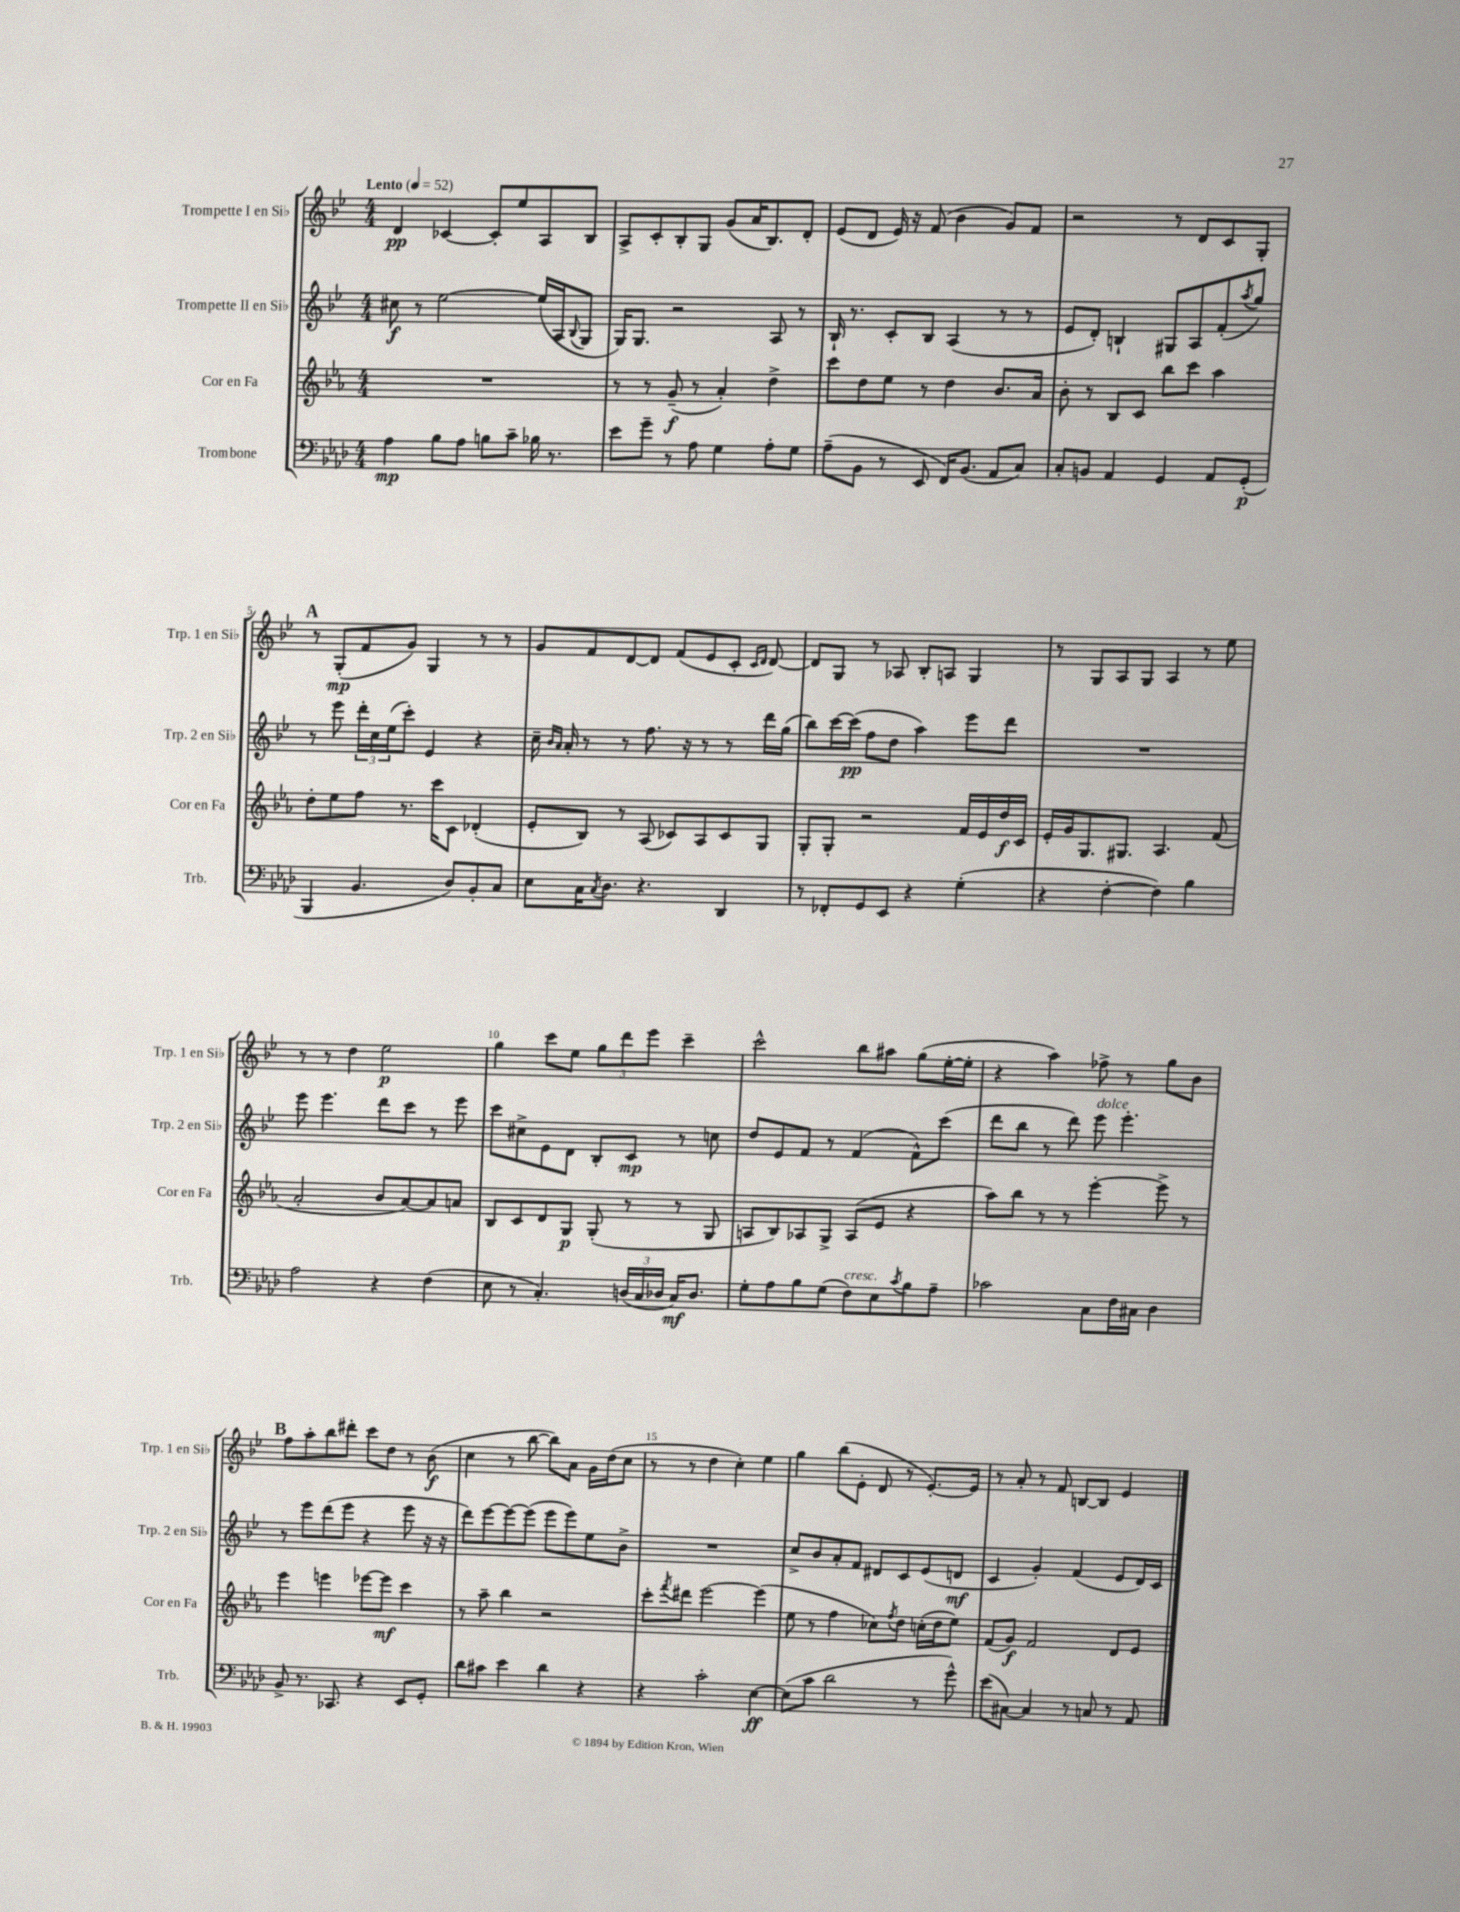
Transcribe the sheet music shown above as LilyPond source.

<<
\new StaffGroup <<
\new Staff = "s0" \with { instrumentName = "Trompette I en Sib" shortInstrumentName = "Trp. 1 en Sib" } {
    \clef treble \key bes \major \numericTimeSignature \time 4/4 \tempo "Lento" 4 = 52
    d'4\pp ces'4~ ces'8-. ees''8 a8 bes8 |
    a8-> c'8-. bes8-. g8 g'8( a'16 bes8.) d'8-. |
    ees'8( d'8 ees'16) r16 f'8( bes'4 g'8) f'8 |
    r2 r8 d'8 c'8 g8-. |
    \mark \markup { \bold "A" } r8 g8-.\mp( f'8 g'8) g4 r8 r8 |
    g'8 f'8 d'8~ d'8 f'8( ees'8 c'8-. \grace { c'16 d'16 } d'8~) |
    d'8 g8 r8 aes8 bes8-. a8 g4 |
    r8 g8 a8 g8 a4 r8 ees''8 |
    r8 r8 d''4 ees''2\p |
    g''4 c'''8 ees''8 \tuplet 3/2 { g''8 d'''8 ees'''8 } c'''4-- |
    c'''2-^ bes''8 ais''8 g''8( ees''16~-. ees''16-. |
    r4 a''4) fes''8-> r8 g''8 bes'8 |
    \mark \markup { \bold "B" } f''8 a''8-. bes''8 dis'''8-. c'''8 d''8 r8 bes'8\f( |
    c''4 r8 bes''8~ bes''8) a'8 g'16 d''16( c''8 |
    r8 r8 d''4 c''4-.) ees''4 |
    g''4 bes''8( ees'8-. d'8 r8 ees'8.~-.) ees'16 |
    r8 a'8-. r8 f'8 b8~ b8 ees'4 \bar "|." |
}
\new Staff = "s1" \with { instrumentName = "Trompette II en Sib" shortInstrumentName = "Trp. 2 en Sib" } {
    \clef treble \key bes \major \numericTimeSignature \time 4/4
    cis''8\f r8 ees''2~ ees''16( a16 \appoggiatura { bes8 } g8 |
    g16) g8. r2 a8 r8 |
    bes16-! r8. c'8-. bes8 a4( r8 r8 |
    ees'8 d'8-.) b4-! gis8 a8 f'8-.( \acciaccatura { a''8 } g''8) |
    \mark \markup { \bold "A" } r8 ees'''8 \tuplet 3/2 { d'''16-. c''16 ees''16( } c'''8-.) ees'4 r4 |
    c''16-- \grace { bes'16 a'16 } a'16-. r8 r8 f''8. r16 r8 r8 d'''16 g''16( |
    bes''8) c'''16~ c'''16\pp( f''8 d''8 a''4) ees'''8 d'''8 |
    R1 |
    ees'''8 ees'''4. d'''8 c'''8 r8 ees'''8 |
    c'''8 cis''8-> ees'8 d'8 bes8-. c'8\mp r8 c''8 |
    d''8 ees'8 f'8 r8 f'4( f'8-^) c'''8( |
    d'''8 bes''8 r8 d'''8) ees'''8^\markup { \italic "dolce" } ees'''4.-. |
    \mark \markup { \bold "B" } r8 ees'''8 d'''8( ees'''8 r4 ees'''8 r16 r16 |
    d'''8) ees'''8~ ees'''8~ ees'''8( ees'''8 ees'''8) ees''8 bes'8-> |
    R1 |
    c''8-> bes'8 a'8-. f'8 dis'8 c'8 ees'8( d'8\mf |
    c'4 g'4-.) f'4( ees'8 d'16) c'16 \bar "|." |
}
\new Staff = "s2" \with { instrumentName = "Cor en Fa" shortInstrumentName = "Cor en Fa" } {
    \clef treble \key ees \major \numericTimeSignature \time 4/4
    R1 |
    r8 r8 g'8--\f( r8 aes'4-.) d''4-> |
    c'''8 d''8 ees''8 r8 d''4 bes'8. aes'16 |
    bes'8-. r8 bes8 c'8 bes''8 c'''8 aes''4 |
    \mark \markup { \bold "A" } d''8-. ees''8 f''8 r8. c'''16 c'8 des'4-.( |
    ees'8-. bes8) r8 aes8( ces'8) aes8 ces'8 g8 |
    g8-. g8-. r2 f'16 ees'16 d''16\f c'16 |
    ees'16-. g'16 g8. gis8. aes4. f'8( |
    aes'2-. bes'8 aes'8~) aes'8 a'8 |
    bes8 c'8 d'8 g8\p g8-.( r8 r8 g8 |
    a8 bes8) aes8 g8-> aes8( ees'8 r4 |
    aes''8) bes''8 r8 r8 ees'''4~-. ees'''8-> r8 |
    \mark \markup { \bold "B" } ees'''4 e'''4 ees'''8~ ees'''8\mf c'''4 |
    r8 aes''8-- bes''4 r2 |
    c'''8-. \acciaccatura { f'''8 } dis'''8 ees'''2~ ees'''4( |
    ees''8 r8 f''4 ces''8) \acciaccatura { f''8 } d''8 c''16-.( d''16 ees''8) |
    f'8( g'8\f) f'2 d'8 ees'8 \bar "|." |
}
\new Staff = "s3" \with { instrumentName = "Trombone" shortInstrumentName = "Trb." } {
    \clef bass \key aes \major \numericTimeSignature \time 4/4
    aes4\mp bes8 aes8 b8 c'8-- bes16 r8. |
    ees'8 g'8-- r8 aes8 g4 aes8-. g8 |
    aes8--( bes,8 r8 ees,8 f,16) bes,8.( aes,8 c8) |
    c8-. b,8 aes,4 g,4 aes,8 g,8-.\p( |
    \mark \markup { \bold "A" } bes,,4 bes,4. des8) bes,8-. c8 |
    ees8 c16 \acciaccatura { c8 } des8. r4. des,4 |
    r8 fes,8-. g,8 ees,8 r4 g4-.( |
    r4 f4~-. f4) bes4 |
    aes2 r4 f4( |
    ees8 r8 c4.-.) \tuplet 3/2 { d16( c16 des16 } c16\mf) des8. |
    g8-. aes8 bes8 g8( f8^\markup { \italic "cresc." }) ees8 \acciaccatura { c'8 } bes8 aes8-- |
    ces'2 c8 f16 cis16 des4 |
    \mark \markup { \bold "B" } bes,8-> r8. ces,8. r4 ees,8 g,8-. |
    des'8 cis'8 ees'4 des'4 r4 |
    r4 c'2-. ees4~\ff |
    ees8( c'8 des'2 r8 g'8-^) |
    ees'8( cis8~) cis4 r8 c8 r8 aes,8 \bar "|." |
}
>>
>>
\layout { \context { \Score \override BarNumber.break-visibility = ##(#f #t #t) barNumberVisibility = #(every-nth-bar-number-visible 5) } }
